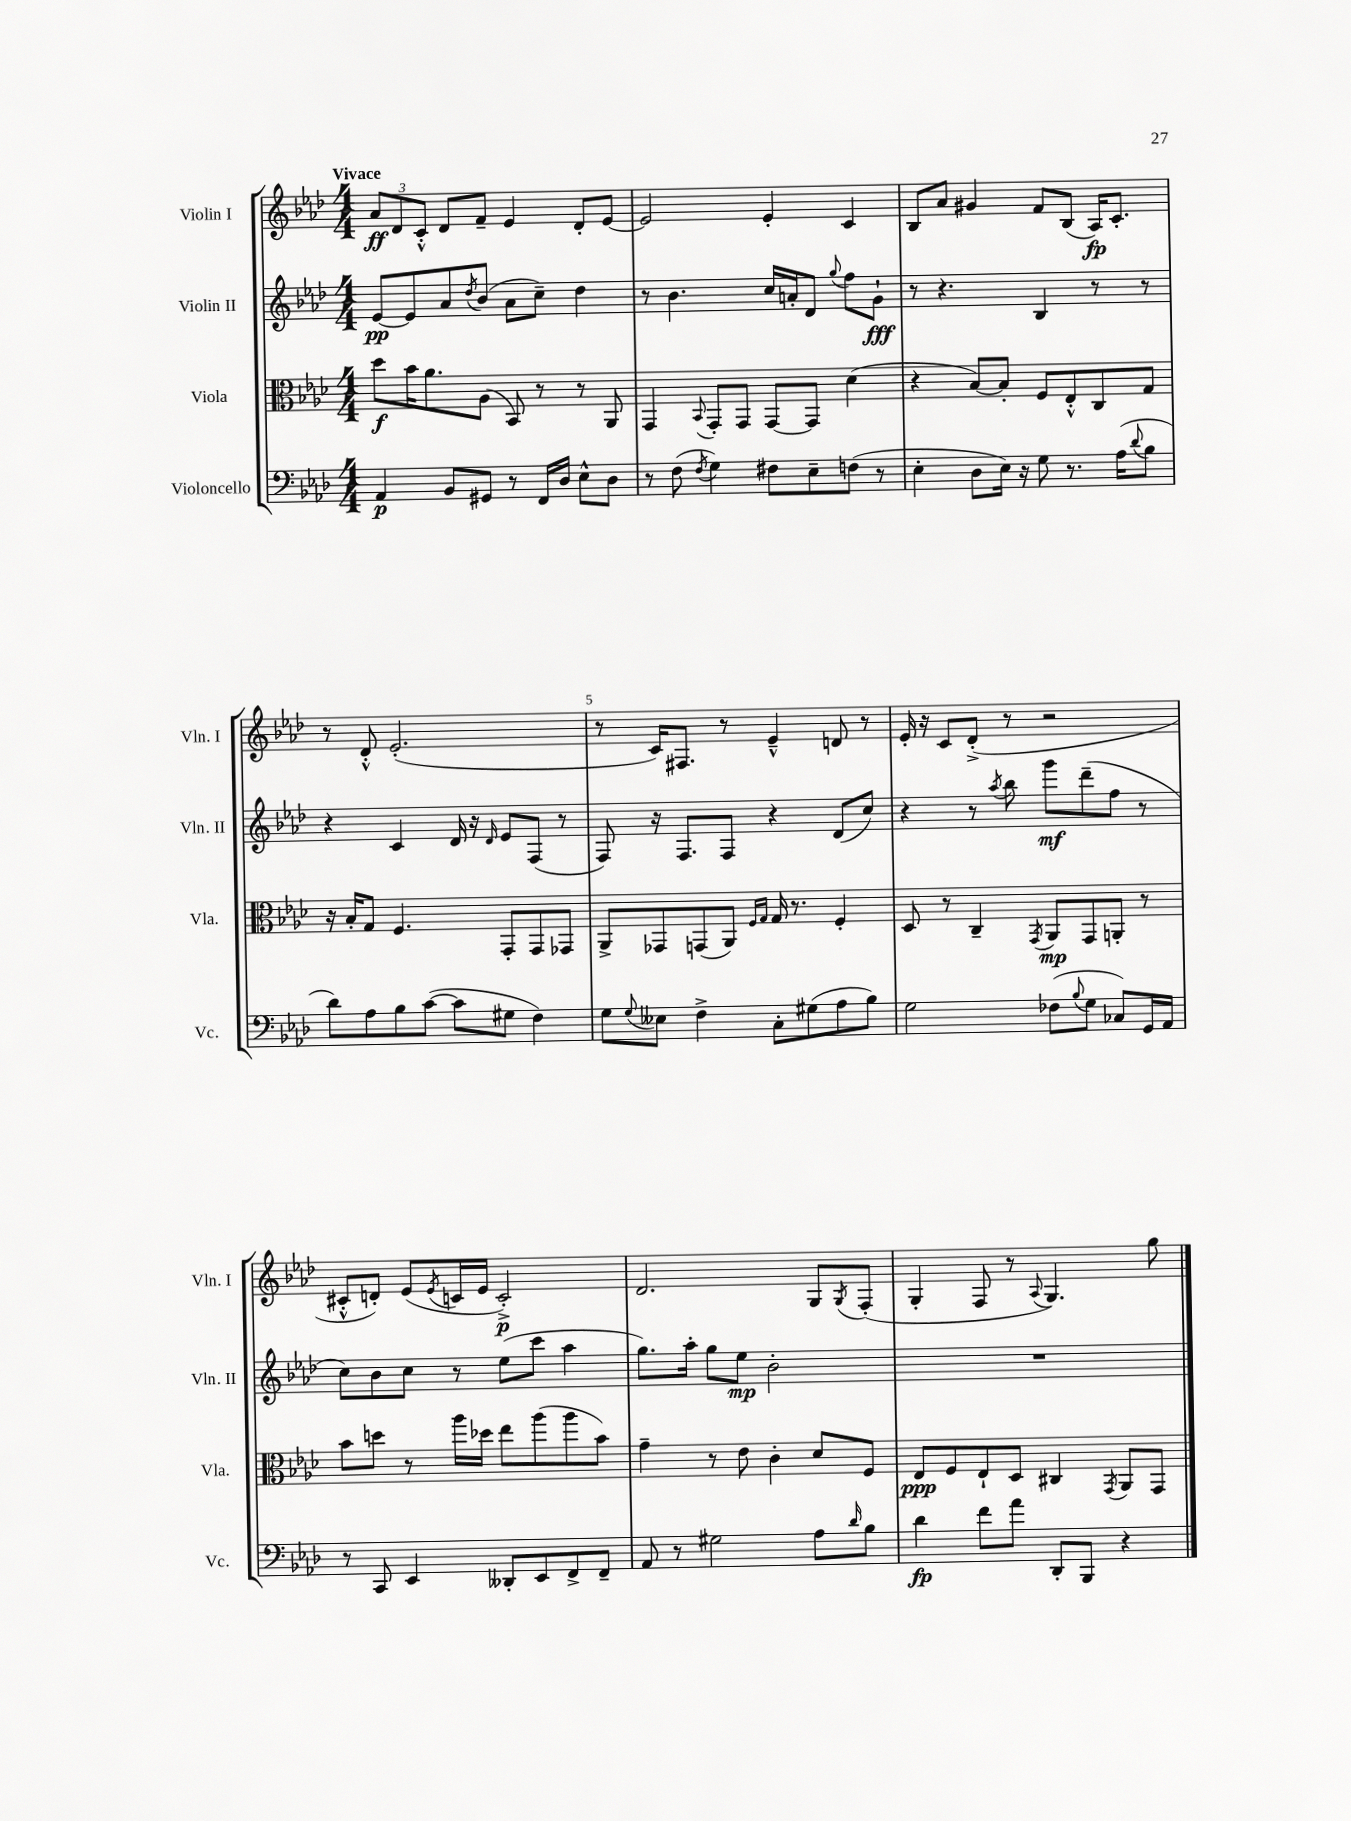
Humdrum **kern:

**kern	**kern	**kern	**kern
*staff4	*staff3	*staff2	*staff1
*clefF4	*clefC3	*clefG2	*clefG2
*k[b-e-a-d-]	*k[b-e-a-d-]	*k[b-e-a-d-]	*k[b-e-a-d-]
*M4/4	*M4/4	*M4/4	*M4/4
4AA-/	8dd-\L	[8e-/L	12a-/L
.	.	.	12d-/
.	16b-\K	8e-/]	.
.	.	.	12c'^^/J
.	8.a-\	.	.
8BB-/L	.	8a-/	8d-/L
.	.	8qdd-/	.
8GG#/J	(8A-\J	(8b-/J	8f~/J
8r	8BB-/)	8a-\L	4e-/
16FF/LL	8r	8cc~\J)	.
16D-/JJ	.	.	.
8E-^^\L	8r	4dd-\	8d-'/L
8D-\J	8AA-/	.	[8e-/J
=	=	=	=
8r	4GG/	8r	2e-/]
(8F\	.	4.b-\	.
8qF/	8qqBB-/	.	.
4G\)	8GG'/L	.	.
.	8GG/J	.	.
8F#\L	[8GG/L	16cc/LL	4e-'/
.	.	16a'/J	.
8E-~\	8GG/]J	8d-/J	.
.	.	8qqgg/	.
(8F\J	(4d-\	8ff\L	4c/
8r	.	8g`\J	.
=	=	=	=
4E-'\	4r	8r	8B-/L
.	.	4.r	8a-/J
8D-\L	[8B-/L)	.	4g#/
16E-\Jk)	8B-'/]J	.	.
16r	.	.	.
8G\	8F/L	4B-/	8f/L
8.r	8E-'^^/	.	(8B-/J
.	8C/	8r	16A-/LK)
(16A-\LK	.	.	8.c'/J
8qqd-/	.	.	.
8B-\J	8G/J	8r	.
=	=	=	=
8d-\L)	16r	4r	8r
.	16B-'/LK	.	.
8A-\	8G/J	.	8d-'^^/
8B-\	4.F/	4c/	(2.e-'/
([8c\J	.	.	.
8c\]L	.	16d-/	.
.	.	16r	.
.	.	16qqd-/	.
8G#\J	8GG'/L	8e-/L	.
4F\)	8GG/	(8F/J	.
.	8GG-/J	8r	.
=	=	=	=
8G\L	8AA-^/L	8F/)	8r
8qqG/	.	.	.
8E--\J	8GG-/	16r	16c/LK)
.	.	8.F/L	8.F#/J
4F^\	(8GG/	.	.
.	8AA-/J)	8F/J	8r
.	16qqF/LL	.	.
.	16qqG/JJ	.	.
8C'\L	16G/	4r	4e-~^^/
.	8.r	.	.
(8G#\	.	.	.
8A-\	4F'/	(8d-/L	8d/
8B-\J)	.	8cc/J)	8r
=	=	=	=
2G\	8D-/	4r	16e-'/
.	.	.	16r
.	8r	.	8c/L
.	4C~/	8r	(8d-'^/J
.	.	8qaa-/	.
.	.	8bb-\	8r
.	8qGG/	.	.
(8F-\L	8AA-/L	8ggg\L	2r
8qqB-/	.	.	.
8G\J	8GG/	(8ddd-~\	.
8C-/L)	8AA'/J	8ff\J	.
16GG/L	8r	8r	.
16AA-/JJ	.	.	.
=	=	=	=
8r	8b-\L	8cc\L)	8c#'^^/L
8CC/	8dd\J	8b-\	8d'/J)
4EE-/	8r	8cc\J	(8e-/L
.	.	.	8qe-/
.	16aa-\LL	8r	16c/L
.	16dd-\JJ	.	16e-/JJ
8DD--'/L	8ee-\L	(8ee-\L	2c'^/)
8EE-/	(8aa-\	8ccc\J	.
8FF^/	8aa-\	4aa-\	.
8FF~/J	8b-\J)	.	.
=	=	=	=
8AA-/	4g~\	8.gg\L)	2.d-/
8r	.	.	.
.	.	16aa-'\Jk	.
2G#\	8r	8gg\L	.
.	8e-\	8ee-\J	.
.	4c'\	2b-'\	.
8A-\L	8d-/L	.	8G/L
16qqd-/	.	.	8qG/
8B-\J	8F/J	.	(8F'/J
=	=	=	=
4d-\	8E-/L	1r	4G'/
.	8F/	.	.
8f\L	8E-`/	.	8F/
8a-\J	8D-/J	.	8r
.	.	.	8qqA-/
8DD-'/L	4C#/	.	4.G/)
8BBB-/J	.	.	.
.	8qGG/	.	.
4r	8AA-/L	.	.
.	8GG/J	.	8gg\
==	==	==	==
*-	*-	*-	*-
